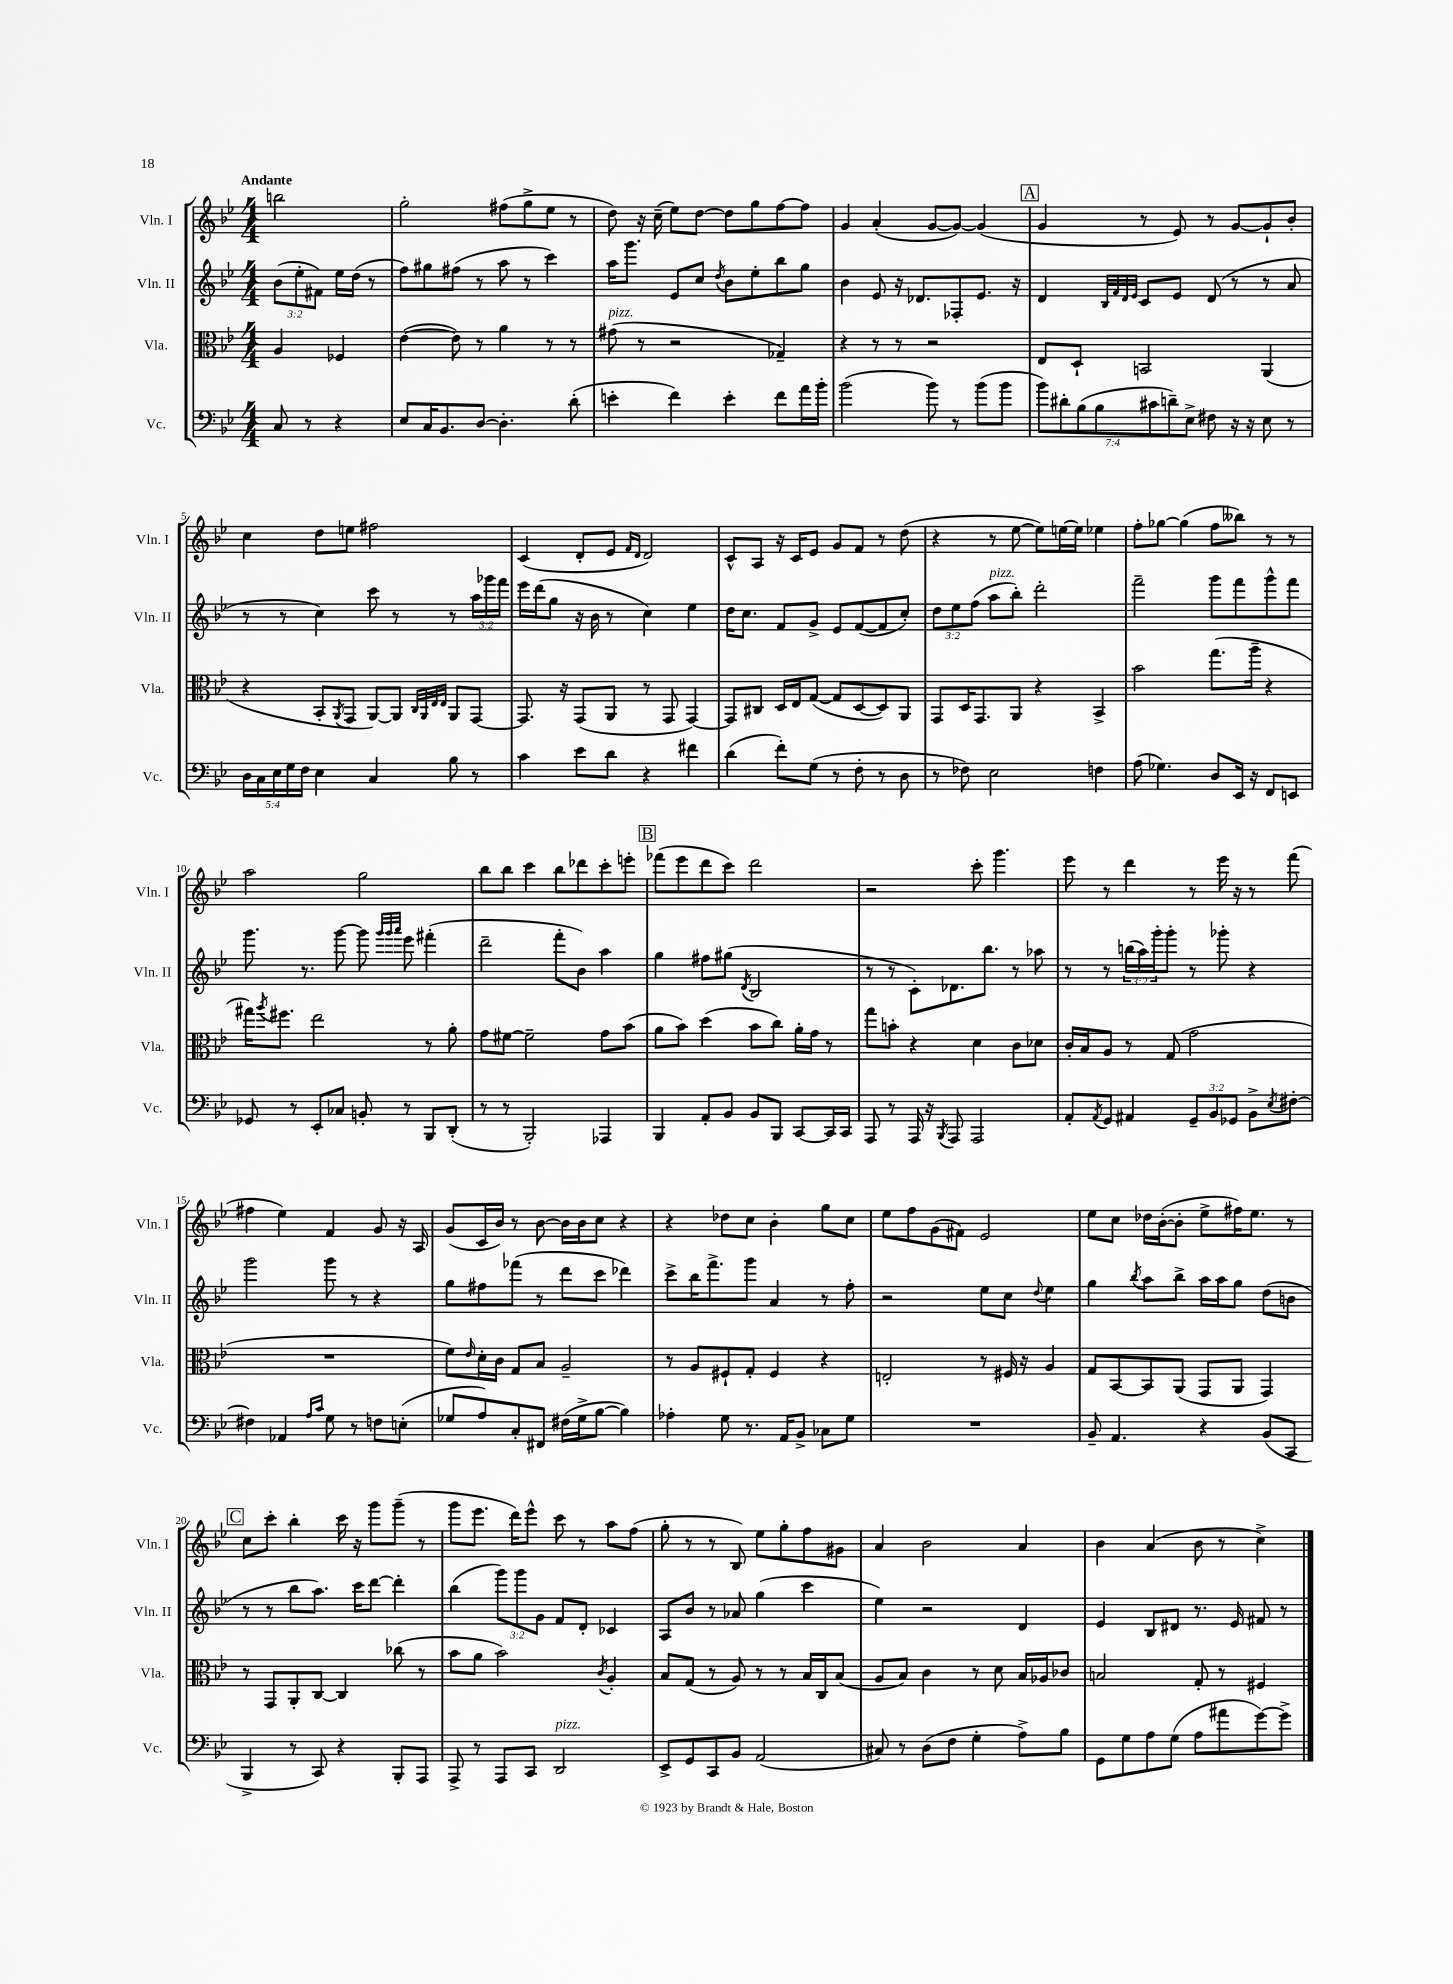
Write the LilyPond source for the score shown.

<<
\new StaffGroup <<
\new Staff = "s0" \with { instrumentName = "Vln. I" shortInstrumentName = "Vln. I" } {
    \clef treble \key bes \major \numericTimeSignature \time 4/4 \partial 2 \tempo "Andante"
    b''2 |
    g''2-. fis''8( g''8-> ees''8 r8 |
    d''8) r16 c''16--( ees''8) d''8~ d''8 g''8 f''8~ f''8 |
    g'4 a'4-.( g'8~ g'8~) g'4( |
    \mark \markup { \box "A" } g'4 r8 ees'8) r8 g'8~ g'8-! bes'8-. |
    c''4 d''8 e''8 fis''2 |
    c'4( d'8-. ees'8 \grace { f'16 d'16 } d'2) |
    c'8-^ a8 r16 c'16 ees'8 g'8 f'8 r8 d''8( |
    r4 r8 ees''8~ ees''8) e''16~ e''16 ees''4 |
    f''8-. ges''8~ ges''4( f''8 beses''8) r8 r8 |
    a''2 g''2 |
    bes''8 bes''8 c'''4 bes''8 des'''8 c'''8-. e'''8-. |
    \mark \markup { \box "B" } fes'''8( ees'''8 d'''8 c'''8) d'''2 |
    r2 c'''8-. g'''4. |
    ees'''8 r8 d'''4 r8 ees'''16 r16 r8 f'''8( |
    fis''4 ees''4) f'4 g'8 r16 a16 |
    g'8( c'16 bes'16) r8 bes'8~ bes'16 bes'16 c''8 r4 |
    r4 des''8 c''8 bes'4-. g''8 c''8 |
    ees''8 f''8 g'8( fis'8) ees'2 |
    ees''8 c''8 des''16 bes'16~-.( bes'8-. ees''8-> fis''16) ees''8. r8 |
    \mark \markup { \box "C" } c''8 c'''8-. bes''4-. c'''16 r16 g'''8 g'''8--( r8 |
    g'''8 ees'''8. d'''16) ees'''8-^ c'''8 r8 a''8 f''8( |
    g''8-. r8 r8 bes8) ees''8 g''8-. f''8 gis'8 |
    a'4 bes'2 a'4 |
    bes'4 a'4( bes'8 r8 c''4->) \bar "|." |
}
\new Staff = "s1" \with { instrumentName = "Vln. II" shortInstrumentName = "Vln. II" } {
    \clef treble \key bes \major \numericTimeSignature \time 4/4 \override Staff.TupletNumber.text = #tuplet-number::calc-fraction-text \partial 2
    \tuplet 3/2 { bes'8( ees''8-. fis'8) } ees''16 d''16( r8 |
    f''8) gis''8 fis''8( r8 a''8 r8 c'''4) |
    a''16 g'''8. ees'8 c''8 \acciaccatura { d''8 } bes'8 ees''8-. bes''8 g''8 |
    bes'4 ees'8 r16 des'8. fes8-. ees'8. r16 |
    \mark \markup { \box "A" } d'4 \grace { bes32 f'32 d'32 ees'32 } c'8 ees'8 d'8( r8 r8 a'8 |
    r8 r8 c''4) c'''8 r8 r8 \tuplet 3/2 { a''16 ges'''16 f'''16 } |
    ees'''16 d'''16( g''8 r16 bes'16 r8 c''4) ees''4 |
    d''16 c''8. f'8 g'8-> ees'8 f'8~( f'8 c''8-.) |
    \tuplet 3/2 { d''8 ees''8 f''8( } a''8^\markup { \italic "pizz." } bes''8-.) d'''2-. |
    f'''2-- g'''8 f'''8 g'''8-^ f'''8 |
    g'''8. r8. g'''8~ g'''8 \grace { g'''32 g'''32 a'''32 } ees'''8 fis'''4-.( |
    d'''2-- f'''8-. bes'8) a''4 |
    \mark \markup { \box "B" } g''4 fis''8 gis''8( \acciaccatura { d'8 } bes2 |
    r8 r8 c'8-.) des'8. bes''8. r8 aes''8 |
    r8 r8 \tuplet 3/2 { b''16( a''16) g'''16-. } g'''8-. r8 ges'''8-. r4 |
    g'''2 g'''8 r8 r4 |
    g''8 fis''8 fes'''8( r8 d'''8 c'''8 des'''4) |
    c'''8-> bes''16 f'''8.-> g'''8 a'4 r8 f''8-. |
    r2 ees''8 c''8 \appoggiatura { d''8 } ees''4 |
    g''4 \acciaccatura { bes''8 } a''8 bes''8-> a''16 a''16 g''8 d''8( b'8 |
    \mark \markup { \box "C" } r8 r8 bes''8 a''8.) c'''16 d'''8~ d'''4-. |
    bes''4( \tuplet 3/2 { g'''8) g'''8 g'8 } f'8 d'8-. ces'4 |
    a8 bes'8 r8 aes'8 g''4( c'''4 |
    ees''4) r2 d'4 |
    ees'4 bes8 dis'8 r8. ees'16 fis'8 r8 \bar "|." |
}
\new Staff = "s2" \with { instrumentName = "Vla." shortInstrumentName = "Vla." } {
    \clef alto \key bes \major \numericTimeSignature \time 4/4 \partial 2
    a4 fes4 |
    ees'4~( ees'8) r8 a'4 r8 r8 |
    gis'8^\markup { \italic "pizz." }( r8 r2 ges4--) |
    r4 r8 r8 r2 |
    \mark \markup { \box "A" } ees8 d8-! b,2 a,4( |
    r4 bes,8-. \acciaccatura { a,8 } g,8 a,8~) a,8 \grace { c32 a,32 ees32 ees32 } a,8 g,8~ |
    g,8. r16 g,8( a,8 r8 g,8 g,4~) |
    g,8 cis8 d16 ees16 g8~( g8 d8~ d8) a,8 |
    g,8 d16 g,8. a,8 r4 bes,4-> |
    bes'2 g''8.( a''16-- r4 |
    gis''16) \acciaccatura { a''8 } fis''8. ees''2 r8 a'8-. |
    g'8 fis'8~ fis'2-- g'8 bes'8( |
    \mark \markup { \box "B" } a'8 bes'8) d''4( bes'8 c''8) a'16-. g'16 r8 |
    g''8 b'8-. r4 d'4 c'8 des'8 |
    c'16-. bes16 a8 r8 g8( g'2 |
    R1 |
    f'8) \grace { ees'16 } d'16-. c'16 g8 bes8 a2-- |
    r8 a8 fis8-! g8-. fis4 r4 |
    e2-. r8 fis16 r16 a4 |
    g8 bes,8~ bes,8 a,8( g,8 a,8 g,4) |
    \mark \markup { \box "C" } r8 g,8 a,8-. c8~ c4 ces''8( r8 |
    bes'8 a'8 bes'2) \acciaccatura { c'8 } a4-. |
    bes8 g8( r8 a8) r8 r8 bes16 c16 bes8( |
    a8 bes8) c'4 r8 d'8 bes16 aes16 ces'8 |
    b2 g8-. r8 fis4 \bar "|." |
}
\new Staff = "s3" \with { instrumentName = "Vc." shortInstrumentName = "Vc." } {
    \clef bass \key bes \major \numericTimeSignature \time 4/4 \override Staff.TupletNumber.text = #tuplet-number::calc-fraction-text \partial 2
    c8 r8 r4 |
    ees8 c16 bes,8. d8~ d4.-. d'8-.( |
    e'4-. f'4) e'4-. f'8 a'16 bes'16-. |
    bes'2( bes'8) r8 bes'8( bes'8 |
    \mark \markup { \box "A" } \tuplet 7/4 { bes'8) dis'8-. bes8( bes8 cis'8 d'8--) ees8-> } fis8 r16 r16 ees8 r8 |
    \tuplet 5/4 { d16 c16 ees16 g16 f16 } ees4 c4 bes8 r8 |
    c'4 ees'8 d'8 r4 fis'4 |
    d'4( f'8-.) g8( r8 f8-. r8 d8 |
    r8 fes8) ees2 f4 |
    a8( ges4.) d8 ees,16 r16 f,8 e,8 |
    ges,8 r8 ees,8-. ces8 b,8-. r8 bes,,8 d,8-.( |
    r8 r8 bes,,2-.) aes,,4 |
    \mark \markup { \box "B" } bes,,4 a,8-. bes,8 bes,8 bes,,8 c,8~ c,16 c,16 |
    a,,8 r8 a,,16 r16 \acciaccatura { bes,,8 } a,,8 a,,2 |
    a,8-. \acciaccatura { a,8 } g,8 ais,4 \tuplet 3/2 { g,8-- bes,8 ges,8 } bes,8-> \acciaccatura { ees8 } fis8~-. |
    fis4 aes,4 \grace { a16 c'16 } g8 r8 f8 e8-.( |
    ges8 a8) c8-. fis,8 fis16( ges16-> bes8~ bes4) |
    aes4-. g8 r8. a,16 bes,8-> ces8 g8 |
    R1 |
    bes,8-- a,4. r4 bes,8( c,8 |
    \mark \markup { \box "C" } bes,,4-> r8 c,8) r4 bes,,8-. a,,8 |
    a,,8-> r8 a,,8 c,8 d,2^\markup { \italic "pizz." } |
    ees,8-> g,8 c,8 bes,8 a,2( |
    cis8) r8 d8( f8 g4-. a8->) bes8 |
    g,8 g8 a8 g8( a8 ais'8 g'8~) g'8-> \bar "|." |
}
>>
>>
